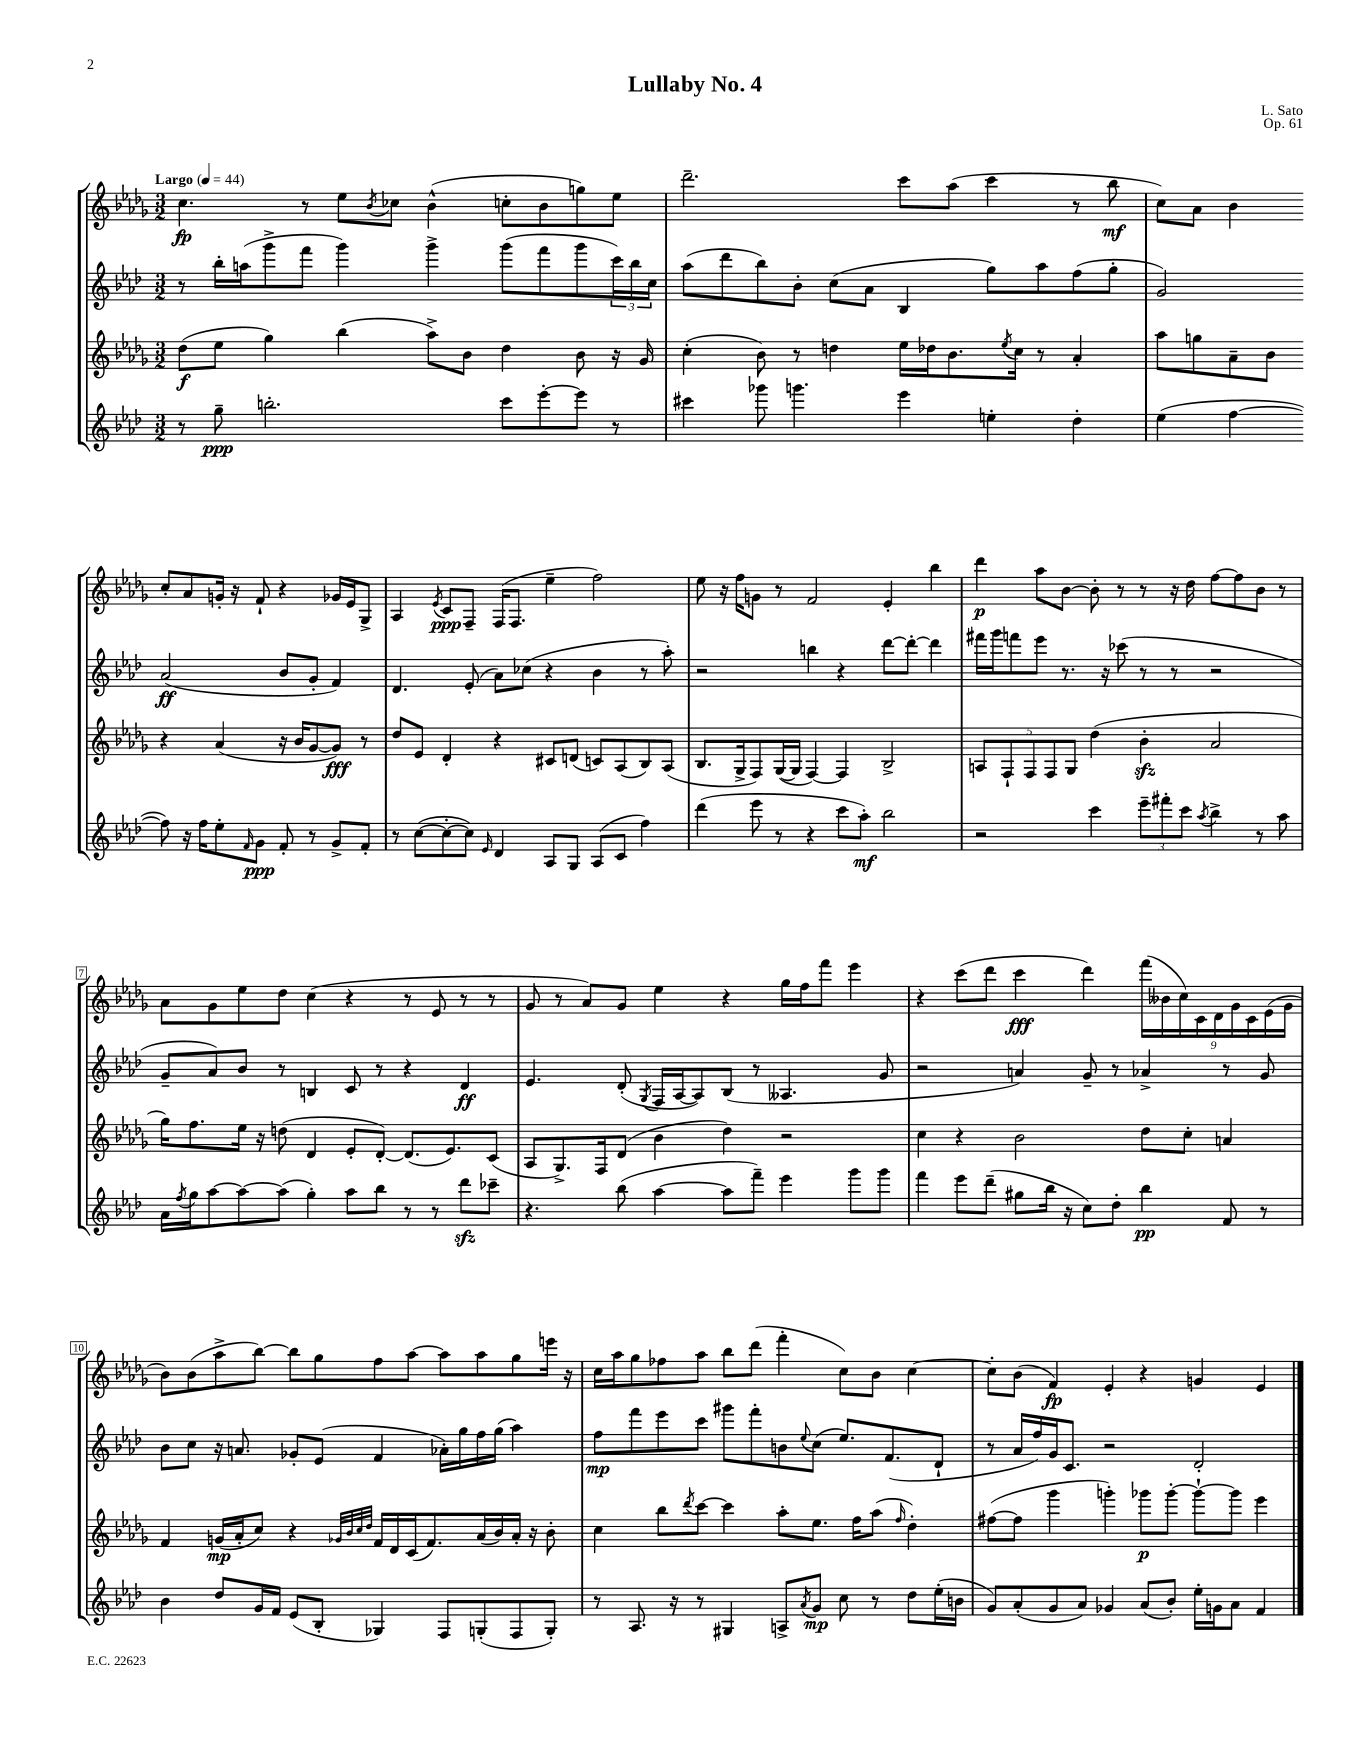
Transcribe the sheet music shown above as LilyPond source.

\header { title = "Lullaby No. 4" composer = "L. Sato" opus = "Op. 61" }
<<
\new StaffGroup <<
\new Staff = "s0" {
    \clef treble \key des \major \numericTimeSignature \time 3/2 \tempo "Largo" 4 = 44
    c''4.\fp r8 ees''8 \acciaccatura { bes'8 } ces''8 bes'4-^( c''8-. bes'8 g''8) ees''8 |
    des'''2.-- c'''8 aes''8( c'''4 r8 bes''8\mf |
    c''8) aes'8 bes'4 c''8-. aes'8 g'16-. r16 f'8-! r4 ges'16 ees'16 ges8-> |
    aes4 \acciaccatura { ees'8 } c'8\ppp f8-- f16( f8. ees''4-- f''2) |
    ees''8 r16 f''16 g'8 r8 f'2 ees'4-. bes''4 |
    des'''4\p aes''8 bes'8~ bes'8-. r8 r8 r16 des''16 f''8~ f''8 bes'8 r8 |
    aes'8 ges'8 ees''8 des''8 c''4( r4 r8 ees'8 r8 r8 |
    ges'8 r8 aes'8) ges'8 ees''4 r4 ges''16 f''16 f'''8 ees'''4 |
    r4 c'''8( des'''8 c'''4\fff des'''4) \tuplet 9/8 { f'''16( beses'16 c''16) c'16 des'16 ges'16 c'16 ees'16( ges'16 } |
    bes'8) bes'8( aes''8-> bes''8~) bes''8 ges''8 f''8 aes''8~ aes''8 aes''8 ges''8 e'''16 r16 |
    c''16 aes''16 ges''8 fes''8 aes''8 bes''8 des'''8( f'''4-. c''8) bes'8 c''4~ |
    c''8-. bes'8( f'4\fp) ees'4-. r4 g'4 ees'4 \bar "|." |
}
\new Staff = "s1" {
    \clef treble \key aes \major \numericTimeSignature \time 3/2
    r8 bes''16-. a''16( g'''8-> f'''8 g'''4) g'''4-> g'''8( f'''8 g'''8 \tuplet 3/2 { c'''16) bes''16 c''16 } |
    aes''8( des'''8 bes''8) bes'8-. c''8( aes'8 bes4 g''8) aes''8 f''8( g''8-. |
    g'2) aes'2\ff( bes'8 g'8-. f'4) |
    des'4. ees'8-.( aes'8) ces''8( r4 bes'4 r8 aes''8-.) |
    r2 b''4 r4 des'''8~ des'''8~-. des'''4 |
    fis'''16 g'''16 f'''8 ees'''8 r8. r16 ces'''8( r8 r8 r2 |
    g'8-- aes'8) bes'8 r8 b4 c'8 r8 r4 des'4\ff |
    ees'4. des'8-.( \acciaccatura { g8 } f16 aes16~ aes8) bes8( r8 aeses4. g'8 |
    r2 a'4) g'8-- r8 aes'4-> r8 g'8 |
    bes'8 c''8 r16 a'8. ges'8-. ees'8( f'4 aes'16-.) g''16 f''16 g''16( aes''4) |
    f''8\mp f'''8 ees'''8 c'''8 gis'''8 f'''8-. b'8 \appoggiatura { ees''8 } c''8( ees''8.) f'8.( des'8-! |
    r8 aes'16 f''16) g'16 c'8. r2 des'2-. \bar "|." |
}
\new Staff = "s2" {
    \clef treble \key des \major \numericTimeSignature \time 3/2
    des''8\f( ees''8 ges''4) bes''4( aes''8->) bes'8 des''4 bes'8 r16 ges'16 |
    c''4-.( bes'8) r8 d''4 ees''16 des''16 bes'8. \acciaccatura { ees''8 } c''16 r8 aes'4-. |
    aes''8 g''8 aes'8-- bes'8 r4 aes'4( r16 bes'16 ges'8~ ges'8\fff) r8 |
    des''8 ees'8 des'4-. r4 cis'8 d'8( c'8) aes8( bes8) aes8( |
    bes8. ges16-> f8) ges16~( ges16 f4~) f4 bes2-> |
    \tuplet 5/4 { a8 f8-! f8 f8 ges8 } des''4( bes'4-.\sfz aes'2 |
    ges''16) f''8. ees''16 r16 d''8( des'4 ees'8-. des'8~-.) des'8.( ees'8.) c'8( |
    aes8 ges8.->) f16 des'8( bes'4 des''4) r2 |
    c''4 r4 bes'2 des''8 c''8-. a'4 |
    f'4 g'16\mp( aes'16-. c''8) r4 \grace { ges'32 bes'32 c''32 des''32 } f'16 des'16 c'16( f'8.) aes'16( bes'16) aes'16-. r16 bes'8-. |
    c''4 bes''8 \acciaccatura { des'''8 } c'''8~ c'''4 aes''8-. ees''8. f''16 aes''8( \grace { f''16 } des''4-.) |
    fis''8~( fis''8 ges'''4 g'''4-.) ges'''8\p ges'''8~-. ges'''8~-! ges'''8 ees'''4 \bar "|." |
}
\new Staff = "s3" {
    \clef treble \key aes \major \numericTimeSignature \time 3/2
    r8 g''8--\ppp b''2.-. c'''8 ees'''8~-. ees'''8 r8 |
    cis'''4 ges'''8 g'''4. ees'''4 e''4-. des''4-. |
    ees''4( f''4~ f''8) r16 f''16 ees''8-. \grace { f'16 } g'8\ppp f'8-. r8 g'8-> f'8-. |
    r8 c''8~( c''8~-. c''8) \grace { ees'16 } des'4 aes8 g8 aes8( c'8 f''4) |
    des'''4( ees'''8 r8 r4 c'''8 aes''8-.\mf) bes''2 |
    r2 c'''4 \tuplet 3/2 { ees'''8-- fis'''8-. c'''8 } \acciaccatura { aes''8 } bes''4-> r8 aes''8 |
    aes'16 \acciaccatura { f''8 } g''16 aes''8~ aes''8~ aes''8( g''4-.) aes''8 bes''8 r8 r8 des'''8\sfz ces'''8-- |
    r4. bes''8( aes''4~ aes''8 f'''8--) ees'''4 g'''8 g'''8 |
    f'''4 ees'''8 des'''8--( gis''8 bes''16 r16 c''8) des''8-. bes''4\pp f'8 r8 |
    bes'4 des''8 g'16 f'16 ees'8( bes8-. ges4) f8 g8-.( f8 g8-.) |
    r8 aes8. r16 r8 gis4 a8-> \acciaccatura { aes'8 } g'8\mp c''8 r8 des''8 ees''16-.( b'16 |
    g'8) aes'8-.( g'8 aes'8) ges'4 aes'8( bes'8-.) ees''16-. g'16 aes'8 f'4 \bar "|." |
}
>>
>>
\layout { \context { \Score \override BarNumber.stencil = #(make-stencil-boxer 0.1 0.3 ly:text-interface::print) } }
